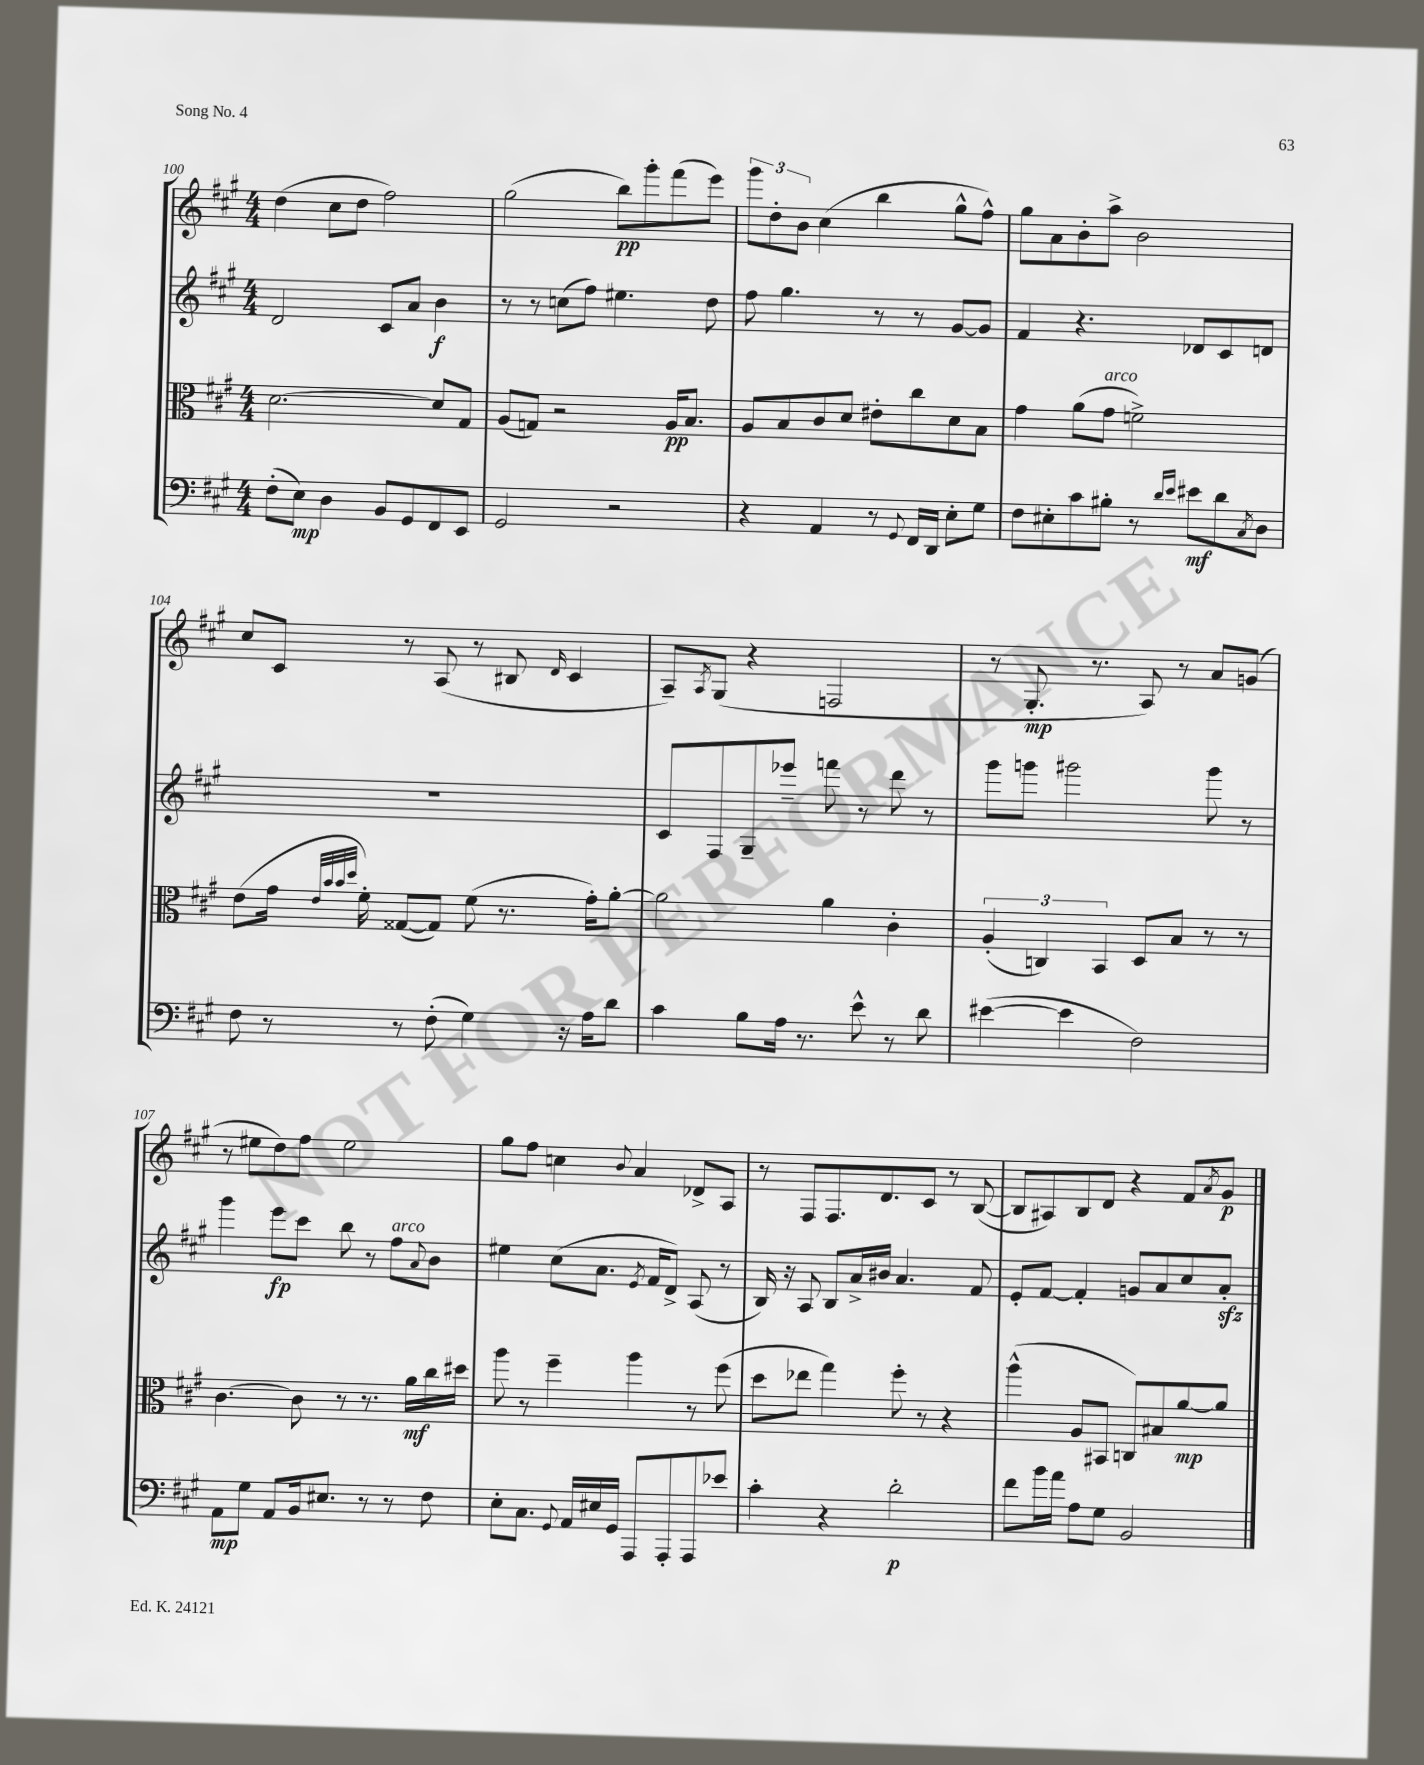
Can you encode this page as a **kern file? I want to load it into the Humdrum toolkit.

**kern	**kern	**kern	**kern
*staff4	*staff3	*staff2	*staff1
*clefF4	*clefC3	*clefG2	*clefG2
*k[f#c#g#]	*k[f#c#g#]	*k[f#c#g#]	*k[f#c#g#]
*M4/4	*M4/4	*M4/4	*M4/4
(8F#'\L	[2.d\	2d/	(4dd\
8E\J)	.	.	.
4D\	.	.	8cc#\L
.	.	.	8dd\J
8BB/L	.	8c#/L	2ff#\)
8GG#/	.	8a/J	.
8FF#/	8d/]L	4b\	.
8EE/J	8G#/J	.	.
=	=	=	=
2GG#/	(8A/L	8r	(2gg#\
.	8G/J)	8r	.
.	2r	(8cc\L	.
.	.	8ff#\J)	.
2r	.	4.ee#\	8bb\L)
.	.	.	8ggg#'\
.	16A/LK	.	(8fff#\
.	8.B/J	.	.
.	.	8dd\	8eee\J)
=	=	=	=
4r	8A/L	8ff#\	12ggg#\L
.	.	.	12dd'\
.	8B/	4.gg#\	.
.	.	.	12b\J
4AA/	8c#/	.	(4cc#\
.	8d/J	.	.
8r	8e#'\L	8r	4bb\
8qqGG#/	.	.	.
16FF#/LL	8cc#\	8r	.
16DD/JJ	.	.	.
8E'\L	8d\	[8g#/L	8gg#^^\L
8G#\J	8B\J	8g#/]J	8ff#^^\J)
=	=	=	=
8F#\L	4g#\	4f#/	8gg#\L
8E#'\	.	.	8a\
8c#\	(8a\L	4.r	8b'\
8B#'\J	8g#\J	.	8aa^\J
8r	2f^\)	.	2b\
16qqd/LL	.	.	.
16qqe/JJ	.	.	.
8e#\L	.	8d-/L	.
8d\	.	8c#/	.
8qC#/	.	.	.
8D\J	.	8d/J	.
=	=	=	=
8F#\	(8e\L	1r	8cc#/L
8r	16g#\Jk	.	8c#/J
.	32qqe/LLL	.	.
.	32qqb/	.	.
.	32qqb/	.	.
.	32qqdd/JJJ	.	.
.	16f#'\)	.	.
8r	([8G##/L	.	8r
(8F#'\	8G##/]J)	.	(8A/
4G#\)	(8f#\	.	8r
.	8.r	.	8B#/
.	.	.	16qqd/
16r	.	.	4c#/
16A\LK	16g#'\LK)	.	.
8d\J	[8a'\J	.	.
=	=	=	=
4c#\	2a\]	8c#/L	8A~/L)
.	.	.	8qA/
.	.	8F#/	(8G#/J
8B\L	.	8G#~/	4r
16A\Jk	.	8eee-~/J	.
8.r	.	.	.
.	4a\	8fff\	2F/
8e^^\	.	8r	.
8r	4c#'\	8ddd\	.
8d\	.	8r	.
=	=	=	=
([4e#\	(6A'/	8ggg#\L	8r
.	.	8ggg\J	8.G#'/
.	6C/)	.	.
4e#\]	.	2ggg#\	.
.	.	.	8.r
.	6BB/	.	.
2F#\)	8D/L	.	8A/)
.	8B/J	.	8r
.	8r	8ggg#\	8a/L
.	8r	8r	(8g/J
=	=	=	=
8AA\L	[4.c#\	4ggg#\	8r
8G#\J	.	.	8ee#\L
8AA/L	.	8eee\L	8dd\)
16BB/k	8c#\]	8ccc#\J	8ff#\J
8.E#/J	.	.	.
.	8r	8bb\	2ee#\
8r	8.r	8r	.
8r	.	8ff#\L	.
.	16a\LL	.	.
.	.	8qqa/	.
8F#\	16cc#\	8b\J	.
.	16dd#\JJ	.	.
=	=	=	=
8E'\L	8aa\	4ee#\	8gg#\L
8.C#\J	8r	.	8ff#\J
.	4ff#~\	(8cc#\L	4cc\
8qqGG#/	.	.	.
16AA/LL	.	.	.
16E#/	.	8.a\J	.
16GG#/JJ	.	.	.
.	.	.	8qqb/
8AAA/L	4aa\	.	4a/
.	.	8qe/	.
.	.	16f#/LK	.
8AAA'/	.	8d^/J)	.
8AAA/	8r	(8A/	8d-^/L
8e-/J	(8ff#\	8r	8A/J
=	=	=	=
4c#'\	8dd\L	16B/)	8r
.	.	16r	.
.	8ee-\J	8A/	8F#/L
4r	4gg#\)	8B/L	8.F#/
.	.	16a^/L	.
.	.	16b#/JJ	8.d/
2d'\	8ff#'\	4.a/	.
.	8r	.	8c#/J
.	4r	.	8r
.	.	8f#/	([8B/
=	=	=	=
8f#\L	(4aa^^\	8e'/L	8B/]L
16b\L	.	[8f#/J	8A#/)
16a\JJ	.	.	.
8A\L	8A/L	4f#'/]	8B/
8G#\J	8BB#/J	.	8d/J
2BB/	8C/L)	8g/L	4r
.	8B#/	8a/	.
.	[8a/	8cc#/	8f#/L
.	.	.	8qa/
.	8a/]J	8a'/J	8g#/J
==	==	==	==
*-	*-	*-	*-
